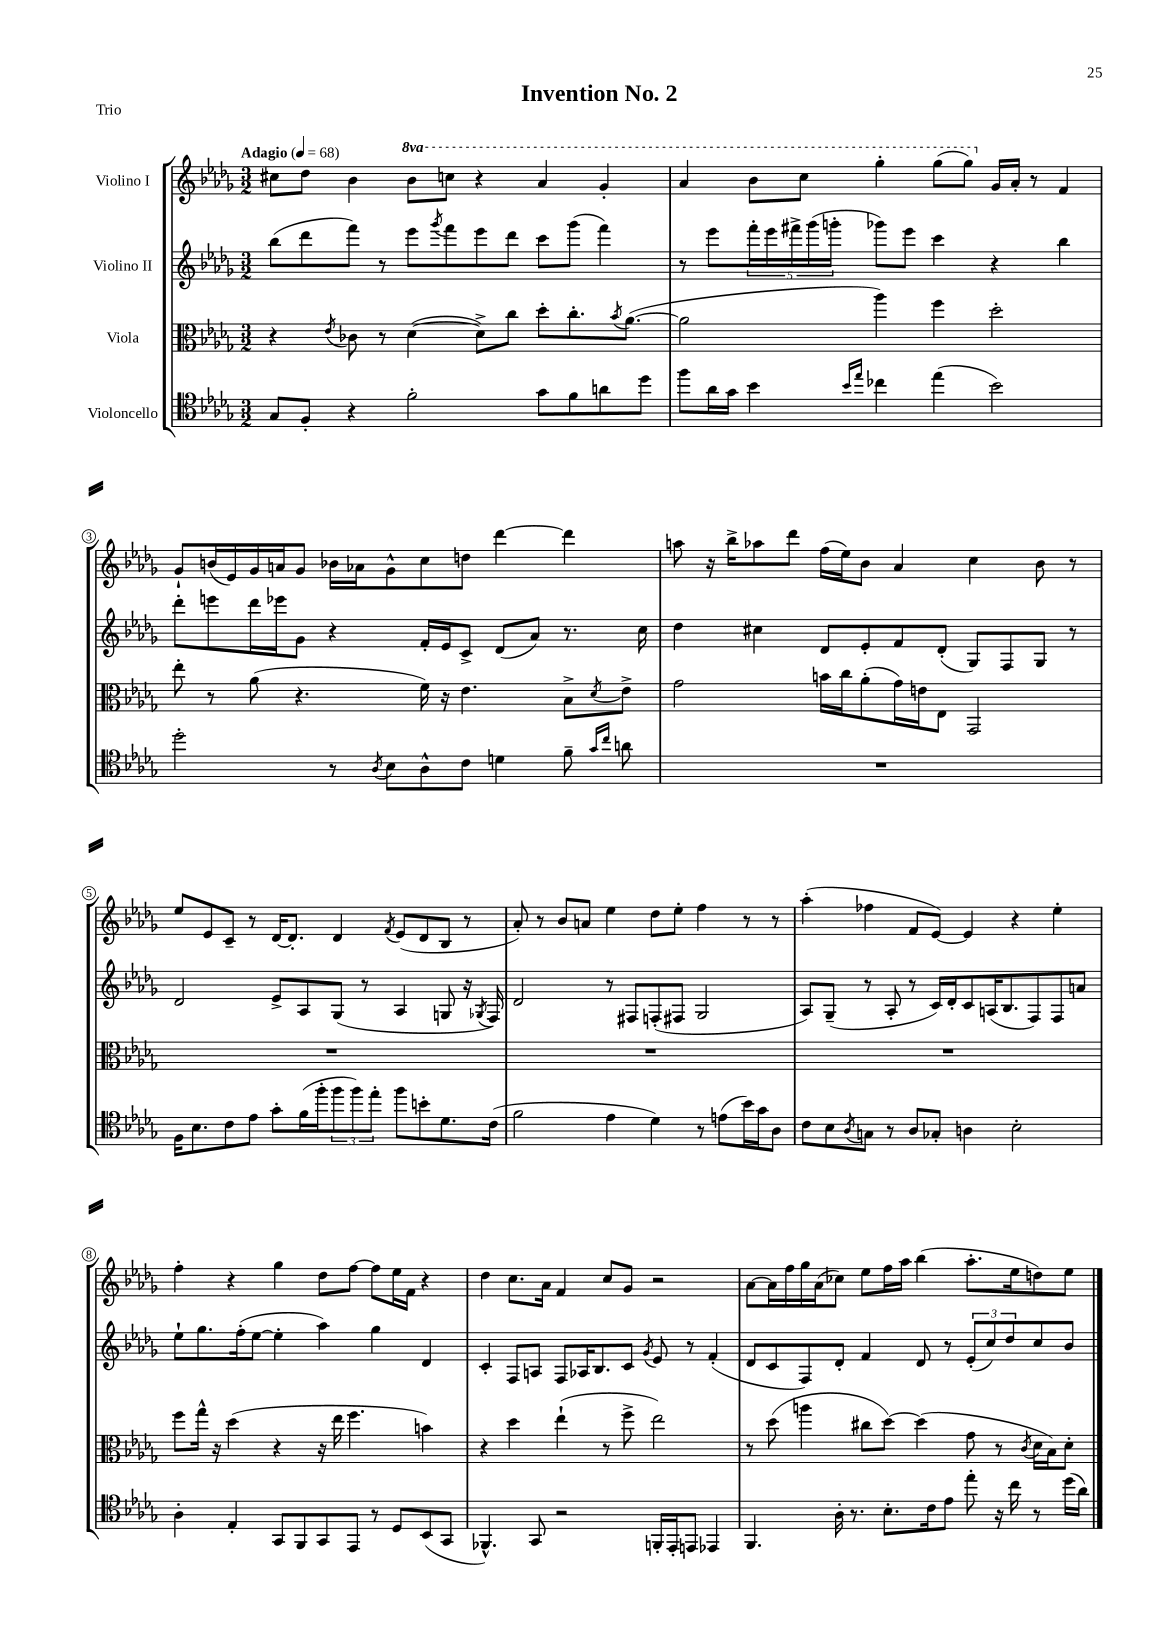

**kern	**kern	**kern	**kern
*part4	*part3	*part2	*part1
*staff4	*staff3	*staff2	*staff1
*I"Violoncello	*I"Viola	*I"Violino II	*I"Violino I
*clefC4	*clefC3	*clefG2	*clefG2
*k[b-e-a-d-g-]	*k[b-e-a-d-g-]	*k[b-e-a-d-g-]	*k[b-e-a-d-g-]
*M3/2	*M3/2	*M3/2	*M3/2
*MM68	*MM68	*MM68	*MM68
=1	=1	=1	=1
!	!	!	!LO:TX:a:B:t=Adagio
8G-/L	4r	(8bb-\L	8cc#X\L
8F'/J	.	8ddd-\	8dd-\J
.	8qe-/	.	.
4r	8c-X\	8fff\J)	4b-\
.	8r	8r	.
*	*	*	*8va
2f'\	([4d-\	8eee-\L	8bb-\L
.	.	8qggg-/	.
.	.	8fff\	8cccn\J
.	8d-^\L])	8eee-\	4r
.	8cc\J	8ddd-\J	.
8g-\L	8dd-'\L	8ccc\L	4aa-/
8f\	8.cc'\	(8ggg-\J	.
8an\	.	4fff\)	4gg-'/
.	8qb-/	.	.
.	([8.a-\J	.	.
8dd-\J	.	.	.
=2	=2	=2	=2
8ff\L	2a-\]	8r	4aa-/
16a-\L	.	8eee-\L	.
16g-\JJ	.	.	.
4b-\	.	20fff'\L	8bb-\L
.	.	20eee-\	.
.	.	20fff#X^\	.
.	.	.	8ccc\J
.	.	(20ggg-\	.
.	.	20gggn'\JJ	.
16qqb-/LL	.	.	.
16qqee-/JJ	.	.	.
4cc-X\	4aa-\)	8ggg-X\L)	4ggg-'\
.	.	8eee-\J	.
(4ee-\	4ff\	4ccc\	(8ggg-\L
.	.	.	8ggg-\J)
*	*	*	*X8va
2b-\)	2dd-'\	4r	16g-/LL
.	.	.	16a-'/JJ
.	.	.	8r
.	.	4bb-\	4f/
!!LO:LB:g=z
=3	=3	=3	=3
2dd-'\	8ee-'\	8ddd-'\L	8g-`/L
.	8r	8eeen\	(16bn/L
.	.	.	16e-/)
.	(8a-\	16ddd-\L	16g-/
.	.	16eee-X\J	16an/J
.	4.r	8g-\J	8g-/J
8r	.	4r	16b-X\LL
.	.	.	16a-X\J
8qA-/	.	.	.
8B-\L	.	.	8g-^^\
8A-^^\	16f\)	16f'/LL	8cc\
.	16r	16e-/J	.
8c\J	4.e-\	8c^/J	8ddn\J
4dn\	.	(8d-/L	[4ddd-\
.	.	8a-/J)	.
8f~\	8B-^\L	8.r	4ddd-\]
16qqg-/LL	.	.	.
16qqcc/JJ	8qd-/	.	.
8an\	8e-^\J	.	.
.	.	16cc\	.
=4	=4	=4	=4
1.r	2g-\	4dd-\	8aan\
.	.	.	16r
.	.	.	16bb-^\KL
.	.	4cc#X\	8aa-X\
.	.	.	8ddd-\J
.	16bn\LL	8d-/L	(16ff\LL
.	16cc\J	.	16ee-\J)
.	(8a-'\	8e-'/	8b-\J
.	16g-\L)	8f/	4a-/
.	16en\J	.	.
.	8E-\J	(8d-'/J	.
.	2GG-/	8G-/L)	4cc\
.	.	8F/	.
.	.	8G-/J	8b-\
.	.	8r	8r
!!LO:LB:g=z
=5	=5	=5	=5
16F\KL	1.r	2d-/	8ee-/L
8.B-\	.	.	.
.	.	.	8e-/
8c\	.	.	8c~/J
8e-\J	.	.	8r
8g-'\L	.	8e-^/L	[16d-/KL
.	.	.	8.d-'/J]
(16f\L	.	8A-/	.
16ff'\J	.	.	.
12ff\	.	(8G-/J	4d-/
12ff\)	.	.	.
.	.	8r	.
12ee-'\J	.	.	.
.	.	.	8qf/
8ff\L	.	4A-/	(8e-/L
8bn'\	.	.	8d-/
8.d-\	.	8Gn/	8B-/J
.	.	16r	8r
.	.	8qG-X/	.
(16c\Jk	.	16F/)	.
=6	=6	=6	=6
2f\	1.r	2d-/	8a-'/)
.	.	.	8r
.	.	.	8b-/L
.	.	.	8an/J
4e-\	.	8r	4ee-\
.	.	8F#X/L	.
4d-\)	.	(8Fn'/	8dd-\L
.	.	8F#X/J	8ee-'\J
8r	.	2G-/	4ff\
(8en\L	.	.	.
16b-\L)	.	.	8r
16g-\J	.	.	.
8A-\J	.	.	8r
=7	=7	=7	=7
8c\L	1.r	8A-/L)	(4aa-'\
8B-\	.	(8G-~/J	.
8qA-/	.	.	.
8Gn\J	.	8r	4ff-X\
8r	.	8A-'/	.
8A-/L	.	8r	8f/L
8G-X'/J	.	16c/LL)	[8e-/J)
.	.	16d-'/J	.
4An\	.	8c/	4e-/]
.	.	(16An/K	.
.	.	8.B-/	.
2B-'\	.	.	4r
.	.	8F/)	.
.	.	8F/	4ee-'\
.	.	8an/J	.
!!LO:LB:g=z
=8	=8	=8	=8
4A-'\	8ff\L	8ee-`\L	4ff'\
.	16gg-^^\Jk	8.gg-\	.
.	16r	.	.
4E-'/	(4dd-\	.	4r
.	.	(16ff'\k	.
.	.	[8ee-\J	.
8GG-/L	4r	4ee-'\]	4gg-\
8FF/	.	.	.
8GG-/	16r	4aa-\)	8dd-\L
.	16ee-\	.	.
8EE-/J	4.ff\	.	[8ff\J
8r	.	4gg-\	8ff\L]
8D-/L	.	.	16ee-\L
.	.	.	16f\JJ
(8BB-/	4bn\)	4d-/	4r
8GG-/J	.	.	.
=9	=9	=9	=9
4.FF-X^^/)	4r	4c'/	4dd-\
.	4dd-\	8F/L	8.cc\L
8GG-/	.	8An/J	.
.	.	.	16a-\Jk
2r	(4ee-`\	8F/L	4f/
.	.	16A-X/K	.
.	.	8.B-/	.
.	8r	.	8cc/L
.	8ff^\	8c/J	8g-/J
.	.	8qg-/	.
16FFn'/LL	2ee-\)	8e-/	2r
16EE-'/J	.	.	.
8EEn/J	.	8r	.
4EE-X/	.	(4f'/	.
=10	=10	=10	=10
4.FF/	8r	8d-/L	[8a-\L
.	(8dd-\	8c/	16a-\L]
.	.	.	16ff\
.	4aan\	8F/)	16gg-\
.	.	.	(16a-\J
16A-'\	.	8d-'/J	8cc-X\J)
8.r	.	.	.
.	8cc#X\L	4f/	8ee-\L
8.B-'\L	[8dd-\J)	.	16ff\L
.	.	.	16aa-\JJ
.	(4dd-\]	8d-/	(4bb-\
16c\k	.	.	.
8e-\J	.	8r	.
8ee-'\	8g-\	(12e-'/L	8.aa-'\L
.	.	12cc/)	.
16r	8r	.	.
.	.	12dd-/	.
16cc\	.	.	16ee-\k
.	8qc/	.	.
8r	16d-\LL	8cc/	8ddn\)
.	16B-\J)	.	.
(16dd-\LL	8d-'\J	8b-/J	8ee-\J
16a-\JJ)	.	.	.
==	==	==	==
*-	*-	*-	*-
